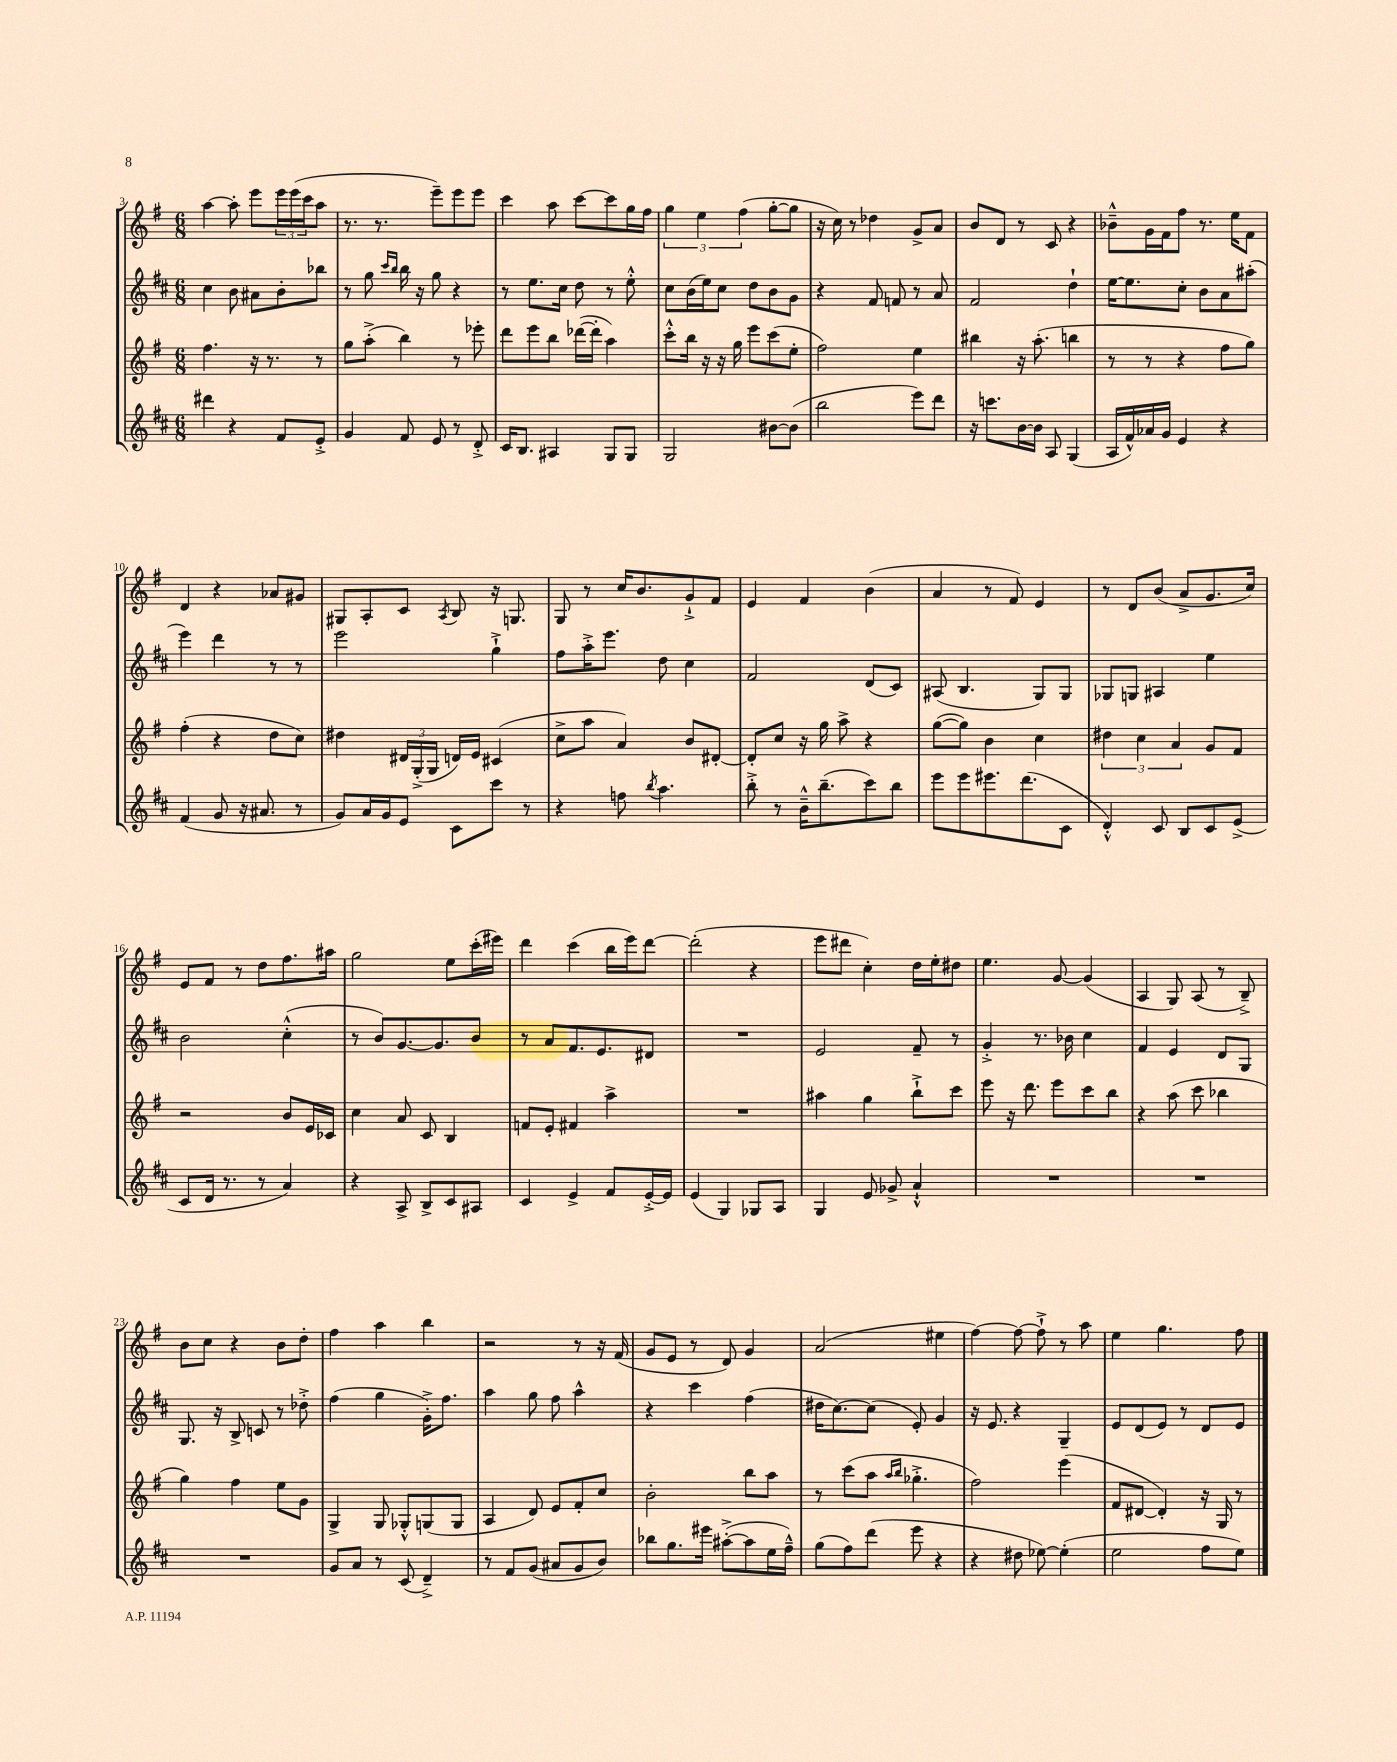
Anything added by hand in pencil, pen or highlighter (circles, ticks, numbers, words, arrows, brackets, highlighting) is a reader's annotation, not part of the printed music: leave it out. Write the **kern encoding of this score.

**kern	**kern	**kern	**kern
*part4	*part3	*part2	*part1
*staff4	*staff3	*staff2	*staff1
*clefG2	*clefG2	*clefG2	*clefG2
*k[f#c#]	*k[f#]	*k[f#c#]	*k[f#]
*M6/8	*M6/8	*M6/8	*M6/8
=3	=3	=3	=3
4ddd#X\	4.ff#\	4cc#\	[4aa\
4r	.	8b\	8aa'\]
.	16r	8a#X\L	8eee\L
.	8.r	.	.
8f#/L	.	8b'\	24eee\L
.	.	.	(24eee\
.	.	.	24ccc\J
8e'^/J	8r	8bb-X\J	8aa\J
=4	=4	=4	=4
4g/	8gg\L	8r	8.r
.	(8aa'^\J	8gg\	.
.	.	.	8.r
.	.	16qqccc#/LL	.
.	.	16qqbb/JJ	.
8f#/	4bb\)	16bb\	.
.	.	16r	.
8e/	.	8gg\	8eee~\L)
8r	8r	4r	8eee\
8d'^/	8eee-X'\	.	8eee\J
=5	=5	=5	=5
16c#/KL	8ddd\L	8r	4ccc\
8.B/J	.	.	.
.	8eee\	8.ee\L	.
4A#X/	8bb\J	.	8aa\
.	.	16cc#\Jk	.
.	([16ddd-X\LL	8dd\	[8ccc\L
.	16ddd-'\JJ]	.	.
8G/L	4aa\)	8r	8ccc\]
8G/J	.	8ee'^^\	16gg\L
.	.	.	16ff#\JJ
=6	=6	=6	=6
2G/	8ccc'^^\L	8cc#\L	6gg\
.	16bb\Jk	(16b\L	.
.	.	.	6ee\
.	16r	16ee\J)	.
.	16r	8cc#\J	.
.	16gg\	.	.
.	.	.	(6ff#\
.	8eee\L	8dd\L	.
[8b#X\L	(8ccc\	8b\	[8gg'\L
(8b#\J]	8ee'\J	8g\J	8gg\J]
=7	=7	=7	=7
2bb\	2ff#\)	4r	16r
.	.	.	16cc\)
.	.	.	8r
.	.	8f#/	4dd-X\
.	.	8fn/	.
8eee\L)	4ee\	8r	8g^/L
8ddd\J	.	8a/	8a/J
=8	=8	=8	=8
16r	4bb#X\	2f#/	8b/L
8.cccn\L	.	.	.
.	.	.	8d/J
[16b\L	16r	.	8r
16b\JJ]	(8.aa'\	.	.
8A/	.	.	8c/
(4G/	4bbn\	4dd`\	4r
=9	=9	=9	=9
16A/LL	8r	[16ee\KL	8b-X~^^\L
16f#^^/)	.	8.ee\]	.
16a-X/	8r	.	16g\L
16g/JJ	.	.	16f#\J
4e/	4r	8cc#'\J	8ff#\J
.	.	8b\L	8.r
4r	8ff#\L	8a\	.
.	.	.	16ee\KL
.	8gg\J)	(8aa#X'\J	8f#\J
!!LO:LB:g=z
=10	=10	=10	=10
(4f#/	(4ff#'\	4eee\)	4d/
8g/	4r	4ddd\	4r
16r	.	.	.
8.a#X/	.	.	.
.	8dd\L	8r	8a-X/L
8r	8cc\J)	8r	8g#X/J
=11	=11	=11	=11
8g/L)	4dd#X\	2eee\	8G#X/L
16a/L	.	.	8A'/
16g/J	.	.	.
8e/J	24d#X/LL	.	8c/J
.	(24G'^/	.	.
.	24G/JJ	.	.
.	.	.	8qA/
8c#\L	16dn/LL)	.	8B/
.	16e/JJ	.	.
8ccc#\J	(4c#X/	4gg`^\	16r
.	.	.	8.Gn/
8r	.	.	.
=12	=12	=12	=12
4r	8cc^\L	8ff#\L	8G/
.	8aa\J	16aa'^\K	8r
.	.	8.eee\J	.
8ffn\	4a/)	.	16cc/KL
.	.	.	8.b/
8qbb/	.	.	.
4.aa\	.	8dd\	.
.	8b/L	4cc#\	8g`^/
.	[8d#X'/J	.	8f#/J
=13	=13	=13	=13
8bb'^\	8d#'/L]	2f#/	4e/
8r	8cc/J	.	.
16b~^^\KL	16r	.	4f#/
(8.bb~\	16gg\	.	.
.	8aa^\	.	.
8ccc#\)	4r	(8d/L	(4b\
8bb\J	.	8c#/J)	.
=14	=14	=14	=14
8eee\L	([8gg\L	(8A#X/	4a/
8eee\	8gg\J])	4.B/	.
8.eee#X\	4b\	.	8r
.	.	.	8f#/)
(8.ddd\	.	.	.
.	4cc\	8G/L)	4e/
8c#\J	.	8G/J	.
=15	=15	=15	=15
4d'^^/)	6dd#X\	8G-X/L	8r
.	.	8Gn/J	8d/L
.	6cc\	.	.
8c#/	.	4A#X/	(8b/J
.	6a/	.	.
8B/L	.	.	8a^/L
8c#/	8g/L	4ee\	8.g/
(8e^/J	8f#/J	.	.
.	.	.	16cc/Jk)
!!LO:LB:g=z
=16	=16	=16	=16
8c#/L	2r	2b\	8e/L
16d/Jk	.	.	8f#/J
8.r	.	.	.
.	.	.	8r
8r	.	.	8dd\L
4a/)	8b/L	(4cc#'^^\	8.ff#\
.	16e/L	.	.
.	16c-X/JJ	.	16aa#X\Jk
=17	=17	=17	=17
4r	4cc\	8r	2gg\
.	.	8b/L)	.
8A^/	8a/	[8.g/	.
8B^/L	8c/	.	.
.	.	8.g/]	.
8c#/	4B/	.	8ee\L
8A#X/J	.	8b/J	(16ccc'\L
.	.	.	16eee#X\JJ)
=18	=18	=18	=18
4c#/	8fn/L	8r	4ddd\
.	8e'/J	8a/L	.
4e^/	4f#X/	8.f#/	(4ccc\
.	.	8.e/	.
8f#/L	4aa^\	.	16bb\LL
.	.	.	16eee\J)
[16e'^/L	.	8d#X/J	[8ddd\J
16e/JJ]	.	.	.
=19	=19	=19	=19
(4e/	2.r	2.r	(2ddd'\]
4G/)	.	.	.
8G-X/L	.	.	4r
8A/J	.	.	.
=20	=20	=20	=20
4G/	4aa#X\	2e/	8eee\L
.	.	.	8ddd#X\J
8e/	4gg\	.	4cc'\)
8g-X^/	.	.	.
4a`^^/	8bb`^\L	8f#~/	16dd\LL
.	.	.	16ee'\J
.	8ccc\J	8r	8dd#X\J
=21	=21	=21	=21
2.r	8eee\	4g'^/	4.ee\
.	16r	.	.
.	8.ddd\	.	.
.	.	8.r	.
.	8eee\L	.	[8g/
.	.	16b-X\	.
.	8ccc\	4cc#\	(4g/]
.	8bb\J	.	.
=22	=22	=22	=22
2.r	4r	4f#/	4A/
.	(8aa\	4e/	8G/)
.	8ccc\	.	(8A/
.	4bb-X\	8d/L	8r
.	.	8G/J	8B~^/)
!!LO:LB:g=z
=23	=23	=23	=23
2.r	4gg\)	8.G/	8b\L
.	.	.	8cc\J
.	.	16r	.
.	4ff#\	8B^/	4r
.	.	8cn/	.
.	8ee\L	8r	8b\L
.	8g\J	8dd-X'^\	8dd'\J
=24	=24	=24	=24
8g/L	4G^/	(4ff#\	4ff#\
8a/J	.	.	.
8r	8G/	4gg\	4aa\
(8c#/	8G-X'^^/L	.	.
4d~^/)	(8Gn/	16g'^\KL)	4bb\
.	.	8.ff#\J	.
.	8G/J	.	.
=25	=25	=25	=25
8r	4A/	4aa\	2r
8f#/L	.	.	.
(8g/J	8d/)	8gg\	.
8a#X/L	8e/L	8ff#\	.
8g/	8f#'/	4aa^^\	8r
8b/J)	8cc/J	.	16r
.	.	.	(16f#/
=26	=26	=26	=26
8bb-X\L	2b'\	4r	8g/L
8.gg\	.	.	8e/J
.	.	4ccc#\	8r
16eee#X\Jk	.	.	.
([8aa#X'^\L	.	.	8d/)
8aa#\]	8bb\L	(4ff#\	4g/
16ee\L	8aa\J	.	.
16ff#~^^\JJ)	.	.	.
=27	=27	=27	=27
(8gg\L	8r	16dd#X\KL	(2a/
.	.	[8.cc#\)	.
8ff#\)	(8ccc\L	.	.
(8ddd\J	8aa\J	(8cc#\J]	.
.	16qqaa/LL	.	.
.	16qqbb/JJ	.	.
8eee\	4.gg-X'^\	8e'/)	.
4r	.	4g/	4ee#X\
=28	=28	=28	=28
4r	2ff#\)	16r	[4ff#\)
.	.	8.e/	.
8dd#X\	.	4r	8ff#\_
[8ee-X\)	.	.	8ff#`^\]
(4ee-'\]	(4eee\	4G~/	8r
.	.	.	8aa\
=29	=29	=29	=29
2ee\	8f#/L	8e/L	4ee\
.	[8d#X/J	(8d/	.
.	4d#'/])	8e/J)	4.gg\
.	.	8r	.
8ff#\L	16r	8d/L	.
.	16G/	.	.
8ee\J)	8r	8e/J	8ff#\
==	==	==	==
*-	*-	*-	*-
